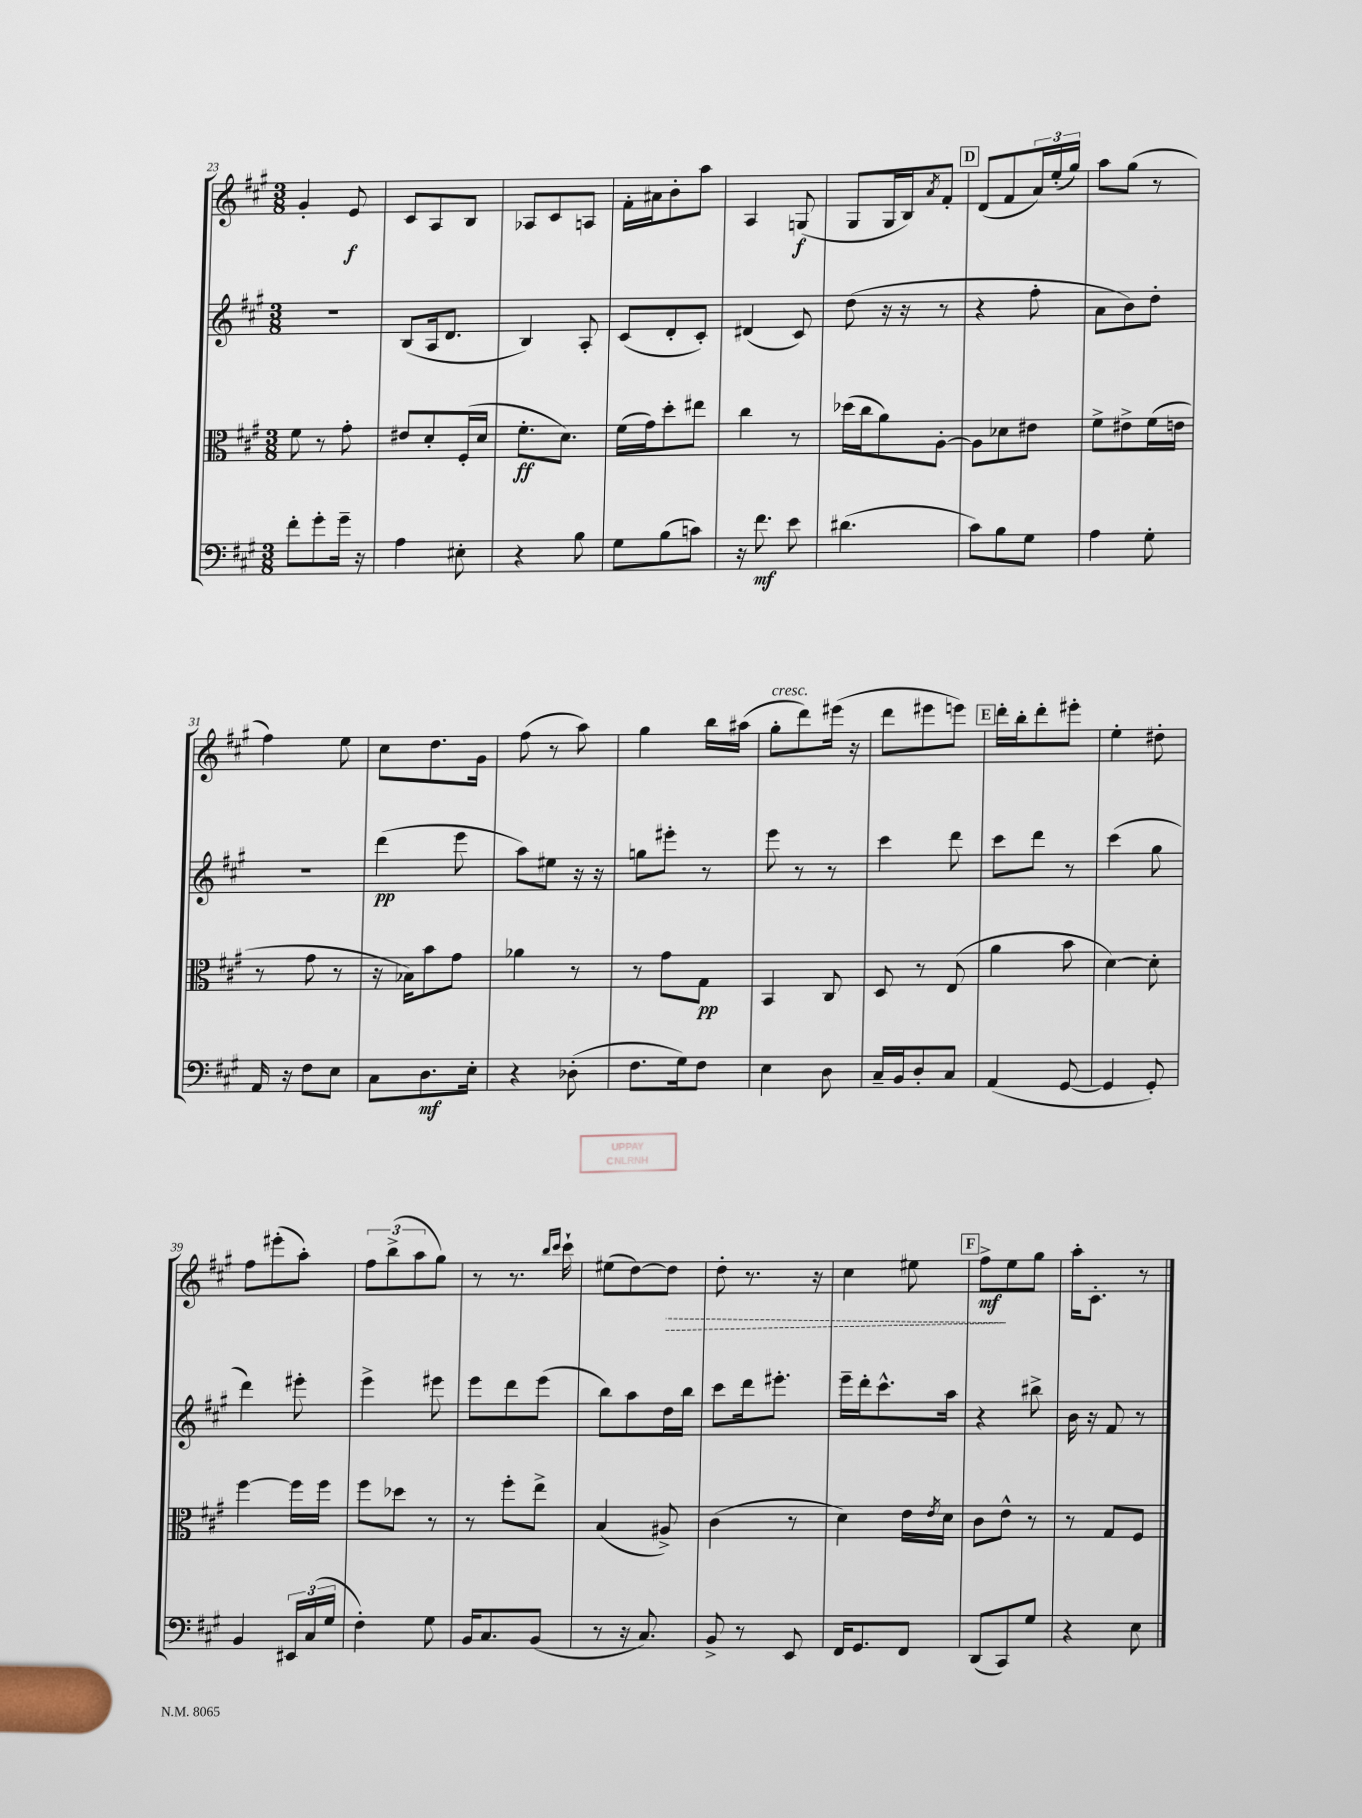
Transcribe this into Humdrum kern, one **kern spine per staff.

**kern	**dynam	**kern	**dynam	**kern	**dynam	**kern	**dynam
*part4	*part4	*part3	*part3	*part2	*part2	*part1	*part1
*staff4	*staff4	*staff3	*staff3	*staff2	*staff2	*staff1	*staff1
*clefF4	*	*clefC3	*	*clefG2	*	*clefG2	*
*k[f#c#g#]	*	*k[f#c#g#]	*	*k[f#c#g#]	*	*k[f#c#g#]	*
*M3/8	*	*M3/8	*	*M3/8	*	*M3/8	*
=23	=23	=23	=23	=23	=23	=23	=23
8f#'\L	.	8f#\	.	4.r	.	4g#'/	.
8g#'\	.	8r	.	.	.	.	.
16g#~\Jk	.	8g#'\	.	.	.	8e/	f
16r	.	.	.	.	.	.	.
=24	=24	=24	=24	=24	=24	=24	=24
4A\	.	8e#X/L	.	(8B/L	.	8c#/L	.
.	.	8d'/	.	16A/k	.	8A/	.
.	.	.	.	8.d/J	.	.	.
8E#X'\	.	(16F#'/L	.	.	.	8B/J	.
.	.	16d/JJ	.	.	.	.	.
=25	=25	=25	=25	=25	=25	=25	=25
4r	.	8.f#'\L	ff	4B/)	.	8A-X/L	.
.	.	.	.	.	.	8c#/	.
.	.	8.d\J)	.	.	.	.	.
8B\	.	.	.	8A'/	.	8An/J	.
=26	=26	=26	=26	=26	=26	=26	=26
8G#\L	.	(16f#\LL	.	(8c#/L	.	16f#'\LL	.
.	.	16g#\J)	.	.	.	16a#X\J	.
(8B\	.	8dd'\	.	8d'/	.	8b'\	.
8cn\J)	.	8ee#X\J	.	8c#'/J)	.	8aa\J	.
=27	=27	=27	=27	=27	=27	=27	=27
16r	.	4cc#\	.	(4d#X/	.	4A/	.
8.f#\	mf	.	.	.	.	.	.
8e\	.	8r	.	8c#/)	.	(8Gn/	f
=28	=28	=28	=28	=28	=28	=28	=28
(4.d#X\	.	(16dd-X\LL	.	(8dd\	.	8G#/L	.
.	.	16cc#\J	.	.	.	.	.
.	.	8a\)	.	16r	.	16G#/L	.
.	.	.	.	16r	.	16B/J)	.
.	.	.	.	.	.	8qa/	.
.	.	[8A'\J	.	8r	.	8f#'/J	.
!!LO:REH:place=s1:t=D
=29	=29	=29	=29	=29	=29	=29	=29
8c#\L)	.	8A\L]	.	4r	.	(8d/L	.
8B\	.	8d-X\	.	.	.	8f#/	.
8G#\J	.	8e#X\J	.	8ff#'\	.	24a/L)	.
.	.	.	.	.	.	(24ee'/	.
.	.	.	.	.	.	24gg#/JJ)	.
=30	=30	=30	=30	=30	=30	=30	=30
4A\	.	8f#^\L	.	8a\L	.	8aa\L	.
.	.	8e#X^\	.	8b\)	.	(8gg#\J	.
8G#'\	.	(16f#\L	.	8dd'\J	.	8r	.
.	.	16en\JJ	.	.	.	.	.
!!LO:LB:g=z
=31	=31	=31	=31	=31	=31	=31	=31
16AA/	.	8r	.	4.r	.	4ff#\)	.
16r	.	.	.	.	.	.	.
8F#\L	.	8g#\	.	.	.	.	.
8E\J	.	8r	.	.	.	8ee\	.
=32	=32	=32	=32	=32	=32	=32	=32
8C#\L	.	16r	.	(4ddd\	pp	8cc#\L	.
.	.	16B-X\KL)	.	.	.	.	.
8.D\	mf	8b\	.	.	.	8.dd\	.
.	.	8g#\J	.	8eee\	.	.	.
16E'\Jk	.	.	.	.	.	16g#\Jk	.
=33	=33	=33	=33	=33	=33	=33	=33
4r	.	4a-X\	.	8aa\L)	.	(8ff#\	.
.	.	.	.	8ee#X\J	.	8r	.
(8D-X'\	.	8r	.	16r	.	8aa\)	.
.	.	.	.	16r	.	.	.
=34	=34	=34	=34	=34	=34	=34	=34
8.F#\L	.	8r	.	8ggn\L	.	4gg#\	.
.	.	8g#\L	.	8eee#X'\J	.	.	.
16G#\k)	.	.	.	.	.	.	.
8F#\J	.	8G#\J	pp	8r	.	16bb\LL	.
.	.	.	.	.	.	(16aa#X\JJ	.
=35	=35	=35	=35	=35	=35	=35	=35
!	!	!	!	!	!	!LO:TX:a:i:t=cresc.	!
4E\	.	4BB/	.	8eee\	.	8gg#'\L	.
.	.	.	.	8r	.	8ddd\)	.
8D\	.	8C#/	.	8r	.	(16eee#X\Jk	.
.	.	.	.	.	.	16r	.
=36	=36	=36	=36	=36	=36	=36	=36
16C#~/LL	.	8D/	.	4ccc#\	.	8ddd\L	.
16BB/J	.	.	.	.	.	.	.
8D'/	.	8r	.	.	.	8eee#X\	.
8C#/J	.	(8E/	.	8ddd\	.	8eeen\J)	.
!!LO:REH:place=s1:t=E
=37	=37	=37	=37	=37	=37	=37	=37
(4AA/	.	4a\	.	8ccc#\L	.	16ddd'\LL	.
.	.	.	.	.	.	16bb'\J	.
.	.	.	.	8ddd\J	.	8ddd'\	.
[8GG#/	.	8b\	.	8r	.	8eee#X'\J	.
=38	=38	=38	=38	=38	=38	=38	=38
4GG#/]	.	[4d\)	.	(4ccc#\	.	4ee'\	.
8GG#'/)	.	8d'\]	.	8gg#\	.	8dd#X'\	.
!!LO:LB:g=z
=39	=39	=39	=39	=39	=39	=39	=39
4BB/	.	[4ff#\	.	4ddd\)	.	8ff#\L	.
.	.	.	.	.	.	(8eee#X'\	.
24EE#X/LL	.	16ff#\LL]	.	8eee#X'\	.	8aa'\J)	.
(24C#/	.	.	.	.	.	.	.
.	.	16ff#\JJ	.	.	.	.	.
24G#/JJ	.	.	.	.	.	.	.
=40	=40	=40	=40	=40	=40	=40	=40
4F#'\)	.	8ff#\L	.	4eee^\	.	12ff#\L	.
.	.	.	.	.	.	(12bb^\	.
.	.	8dd-X\J	.	.	.	.	.
.	.	.	.	.	.	12aa\	.
8G#\	.	8r	.	8eee#X\	.	8gg#\J)	.
=41	=41	=41	=41	=41	=41	=41	=41
16BB/KL	.	8r	.	8eee\L	.	8r	.
8.C#/	.	.	.	.	.	.	.
.	.	8ff#'\L	.	8ddd\	.	8.r	.
(8BB/J	.	8ee^\J	.	(8eee\J	.	.	.
.	.	.	.	.	.	16qqbb/LL	.
.	.	.	.	.	.	16qqccc#/JJ	.
.	.	.	.	.	.	16ccc#`\	.
=42	=42	=42	=42	=42	=42	=42	=42
8r	.	(4B/	.	8bb\L)	.	(8ee#X\L	.
16r	.	.	.	8aa\	.	[8dd\)	.
8.C#/)	.	.	.	.	.	.	.
!	!	!	!	!	!	!	!LO:HP:b
.	.	8A#X^/)	.	16dd\L	.	8dd\J]	>
.	.	.	.	16bb\JJ	.	.	.
=43	=43	=43	=43	=43	=43	=43	=43
8BB^/	.	(4c#\	.	8ccc#\L	.	8dd'\	.
8r	.	.	.	16ddd\k	.	8.r	.
.	.	.	.	8.eee#X'\J	.	.	.
8EE/	.	8r	.	.	.	.	.
.	.	.	.	.	.	16r	.
=44	=44	=44	=44	=44	=44	=44	=44
16FF#/KL	.	4d\)	.	16eee~\LL	.	4cc#\	.
8.GG#/	.	.	.	16ddd'\J	.	.	.
.	.	.	.	8.ccc#^^\	.	.	.
8FF#/J	.	16e\LL	.	.	.	8ee#X\	.
.	.	8qe/	.	.	.	.	.
.	.	16d\JJ	.	16aa\Jk	.	.	.
!!LO:REH:place=s1:t=F
=45	=45	=45	=45	=45	=45	=45	=45
(8DD/L	.	8c#\L	.	4r	.	8ff#^\L	mf
8CC#/)	.	8e^^\J	.	.	.	8ee\	]
8G#/J	.	8r	.	8bb#X^\	.	8gg#\J	.
=46	=46	=46	=46	=46	=46	=46	=46
4r	.	8r	.	16b\	.	16aa'\KL	.
.	.	.	.	16r	.	8.c#'\J	.
.	.	8G#/L	.	8f#/	.	.	.
8E\	.	8F#/J	.	8r	.	8r	.
==	==	==	==	==	==	==	==
*-	*-	*-	*-	*-	*-	*-	*-
